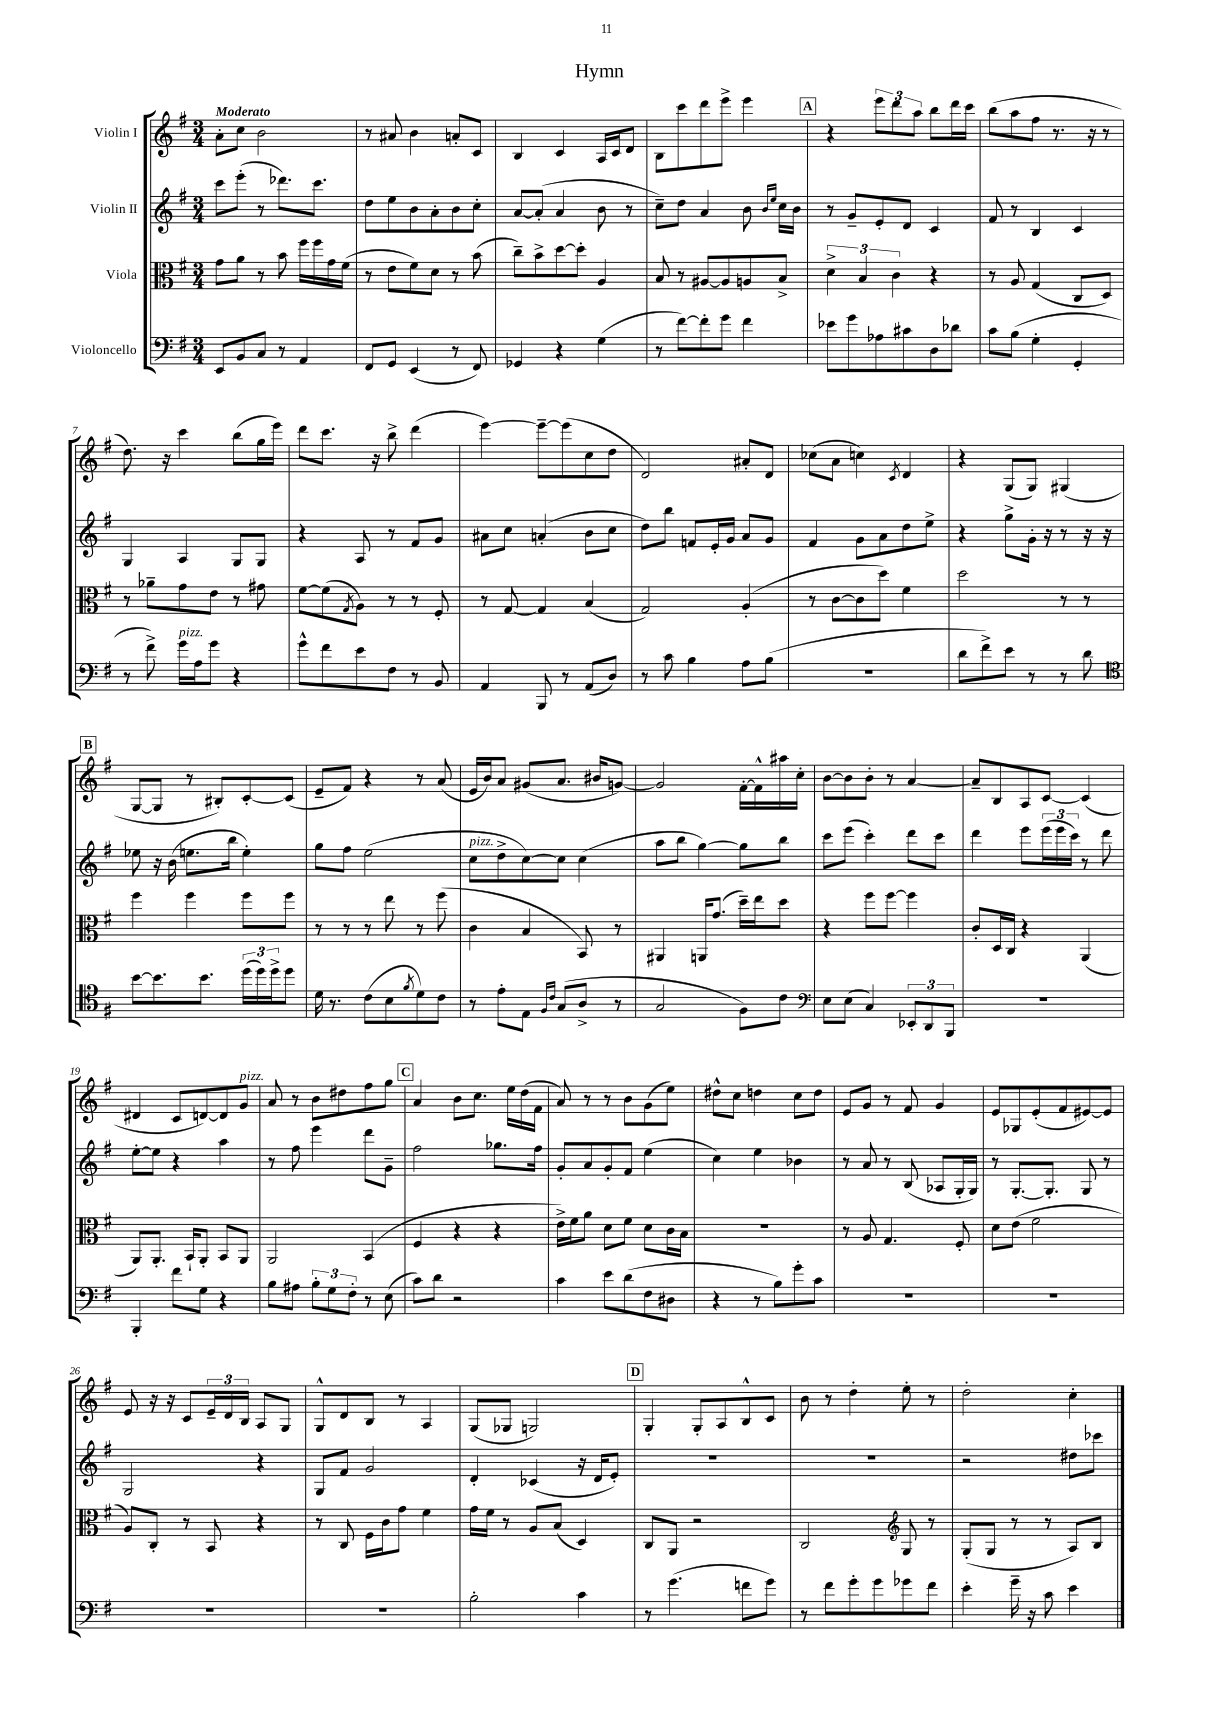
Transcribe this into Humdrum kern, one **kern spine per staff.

**kern	**kern	**kern	**kern
*staff4	*staff3	*staff2	*staff1
*clefF4	*clefC3	*clefG2	*clefG2
*k[f#]	*k[f#]	*k[f#]	*k[f#]
*M3/4	*M3/4	*M3/4	*M3/4
8EE	8g	8ccc	8a'
8BB	8a	(8eee'	8cc
8C	8r	8r	2b
8r	8b	8.ddd-)	.
4AA	16ff#	.	.
.	16ff#	8.ccc	.
.	16g	.	.
.	(16f#	.	.
=	=	=	=
8FF#	8r	8dd	8r
8GG	8e	8ee	8a#
(4EE	8f#)	8b	4b
.	8d	8a'	.
8r	8r	8b	8a'
8FF#)	(8b	8cc'	8c
=	=	=	=
4GG-	8cc~)	[8a	4B
.	8b^	(8a']	.
4r	[8dd	4a	4c
.	8dd']	.	.
(4G	4A	8b	16A
.	.	.	16c
.	.	8r	8d
=	=	=	=
8r	8B	8cc~)	8B
[8f#)	8r	8dd	8ccc
8f#']	[8A#	4a	8ddd
8g	8A#]	.	8eee^
4f#	8A	8b	4eee
.	.	16qqb	.
.	.	16qqee	.
.	8B^	16cc	.
.	.	16b	.
=	=	=	=
8e-	6d^	8r	4r
8g	.	8g~	.
.	6B	.	.
8A-	.	8e'	12eee
.	6c	.	12ddd
8c#	.	8d	.
.	.	.	12aa
8D	4r	4c	8bb
8d-	.	.	16ddd
.	.	.	16ccc
=	=	=	=
8c	8r	8f#	(8bb
(8B	8A	8r	8aa
4G'	(4G	4B	8ff#
.	.	.	8.r
4GG'	8C	4c	.
.	.	.	16r
.	8D)	.	8r
=	=	=	=
8r	8r	4G	8.dd)
8f#^)	8a-~	.	.
.	.	.	16r
16g	8g	4A	4ccc
16A	.	.	.
8g	8e	.	.
4r	8r	8G	(8bb
.	8g#	8G	16gg
.	.	.	16eee)
=	=	=	=
8g^^	[8f#	4r	8ddd
8f#	(8f#]	.	8.ccc
.	8qG	.	.
8e	8A)	8A	.
.	.	.	16r
8F#	8r	8r	8bb^
8r	8r	8f#	(4ddd
8BB	8F#'	8g	.
=	=	=	=
4AA	8r	8a#	[4eee)
.	[8G	8cc	.
8BBB	4G]	(4a'	8eee~_
8r	.	.	(8eee]
(8AA	(4B	8b	8cc
8D)	.	8cc	8dd
=	=	=	=
8r	2G)	8dd)	2d)
8c	.	8bb	.
4B	.	8f	.
.	.	16e'	.
.	.	16g	.
8A	(4A'	8a	8a#'
(8B	.	8g	8d
=	=	=	=
2.r	8r	4f#	(8cc-
.	[8c	.	8a
.	8c]	8g	4cc)
.	8dd)	8a	.
.	.	.	8qc
.	4f#	8dd	4d
.	.	8ee^	.
=	=	=	=
8d	2dd	4r	4r
8f#^)	.	.	.
8e	.	8gg^	(8G
8r	.	16g'	8G)
.	.	16r	.
8r	8r	8r	(4G#
8d	8r	16r	.
.	.	16r	.
=	=	=	=
*clefC4	*	*	*
[8b	4ff#	8ee-	[8G
8.b]	.	16r	8G]
.	.	(16b	.
.	4ff#	8.ee	8r
8.b	.	.	.
.	.	.	8B#')
.	.	16bb	.
(24dd	8ff#	4ee')	[8c'
24dd)	.	.	.
24dd^	.	.	.
8dd	8ff#	.	(8c]
=	=	=	=
16d	8r	8gg	8e~
8.r	.	.	.
.	8r	8ff#	8f#)
(8c	8r	(2ee	4r
8B	8ee	.	.
8qf#	.	.	.
8d)	8r	.	8r
8c	(8ff#	.	(8a
=	=	=	=
8r	4c	8cc	16e
.	.	.	16b)
8e'	.	8dd^	8a
8E	4B	[8cc)	(8g#
16qqF#	.	.	.
16qqc	.	.	.
(8G	.	8cc]	8.a
8A^	8BB)	(4cc	.
.	.	.	16b#
8r	8r	.	[8g)
=	=	=	=
2G	4AA#	8aa	2g]
.	.	8bb	.
.	16AA	[4gg)	.
.	(8.g	.	.
8F#)	16dd~)	8gg]	[16f#'
.	16ee	.	16f#^^]
8c	8dd	8bb	16aa#
.	.	.	16cc'
=	=	=	=
*clefF4	*	*	*
8E	4r	8ccc	[8b
(8E	.	(8eee	8b]
4C)	8ff#	4ccc')	8b'
.	[8ff#	.	8r
12EE-'	4ff#]	8ddd	[4a
12DD	.	.	.
.	.	8ccc	.
12BBB	.	.	.
=	=	=	=
2.r	8c'	4ddd	8a~]
.	16D	.	8B
.	16C	.	.
.	4r	8eee	8A
.	.	(24eee	[8c
.	.	24eee	.
.	.	24ccc)	.
.	(4AA	8r	(4c]
.	.	8ddd	.
=	=	=	=
4BBB'	8AA)	[8ee'	4d#
.	8.AA'	8ee]	.
8f#	.	4r	8c
.	16BB`	.	.
8G	8AA'	.	[8d)
4r	8BB	4aa	8d]
.	8AA	.	8g
=	=	=	=
8B	2AA	8r	8a
8A#	.	8ff#	8r
12B'	.	4eee	8b
12G	.	.	.
.	.	.	8dd#
12F#'	.	.	.
8r	(4BB	8ddd	8ff#
(8E	.	8g~	8gg
=	=	=	=
8c)	4F#	2ff#	4a
8d	.	.	.
2r	4r	.	8b
.	.	.	8.cc
.	4r	8.gg-	.
.	.	.	16ee
.	.	.	(16dd
.	.	16ff#	16f#
=	=	=	=
4c	16e^)	8g'	8a)
.	16f#	.	.
.	8a	8a	8r
8e	8d	8g'	8r
(8d	8f#	8f#	8b
8F#	8d	(4ee	(8g
8D#	16c	.	8ee)
.	16B	.	.
=	=	=	=
4r	2.r	4cc)	8dd#^^
.	.	.	8cc
8r	.	4ee	4dd
8B)	.	.	.
8g'	.	4b-	8cc
8c	.	.	8dd
=	=	=	=
2.r	8r	8r	8e
.	8A	8a	8g
.	4.G	8r	8r
.	.	(8B	8f#
.	.	8A-	4g
.	8F#'	16G'	.
.	.	16G)	.
=	=	=	=
2.r	8d	8r	8e
.	(8e	[8.G'	8G-
.	2f#	.	(8e'
.	.	8.G']	.
.	.	.	8f#
.	.	8G	[8e#)
.	.	8r	8e#]
=	=	=	=
2.r	8A)	2G	8e
.	8C'	.	16r
.	.	.	16r
.	8r	.	8c
.	8BB	.	24e~
.	.	.	24d
.	.	.	24B
.	4r	4r	8A
.	.	.	8G
=	=	=	=
2.r	8r	8G	8G^^
.	8C	8f#	8d
.	16F#	2g	8B
.	16c	.	.
.	8g	.	8r
.	4f#	.	4A
=	=	=	=
2B'	16g	4d'	(8G
.	16f#	.	.
.	8r	.	8G-
.	8A	(4c-	2G)
.	(8B	.	.
4c	4D)	16r	.
.	.	16d	.
.	.	8e')	.
=	=	=	=
8r	8C	2.r	4G'
(4.g	8AA	.	.
.	2r	.	8G'
.	.	.	8A
8f	.	.	8B^^
8g)	.	.	8c
=	=	=	=
8r	2C	2.r	8b
8f#	.	.	8r
8g'	.	.	4dd'
8g	.	.	.
*	*clefG2	*	*
8g-	8G	.	8ee'
8f#	8r	.	8r
=	=	=	=
4e'	(8G'	2r	2dd'
.	8G	.	.
16g~	8r	.	.
16r	.	.	.
8c	8r	.	.
4e	8A)	8dd#	4cc'
.	8B	8ccc-	.
==	==	==	==
*-	*-	*-	*-
